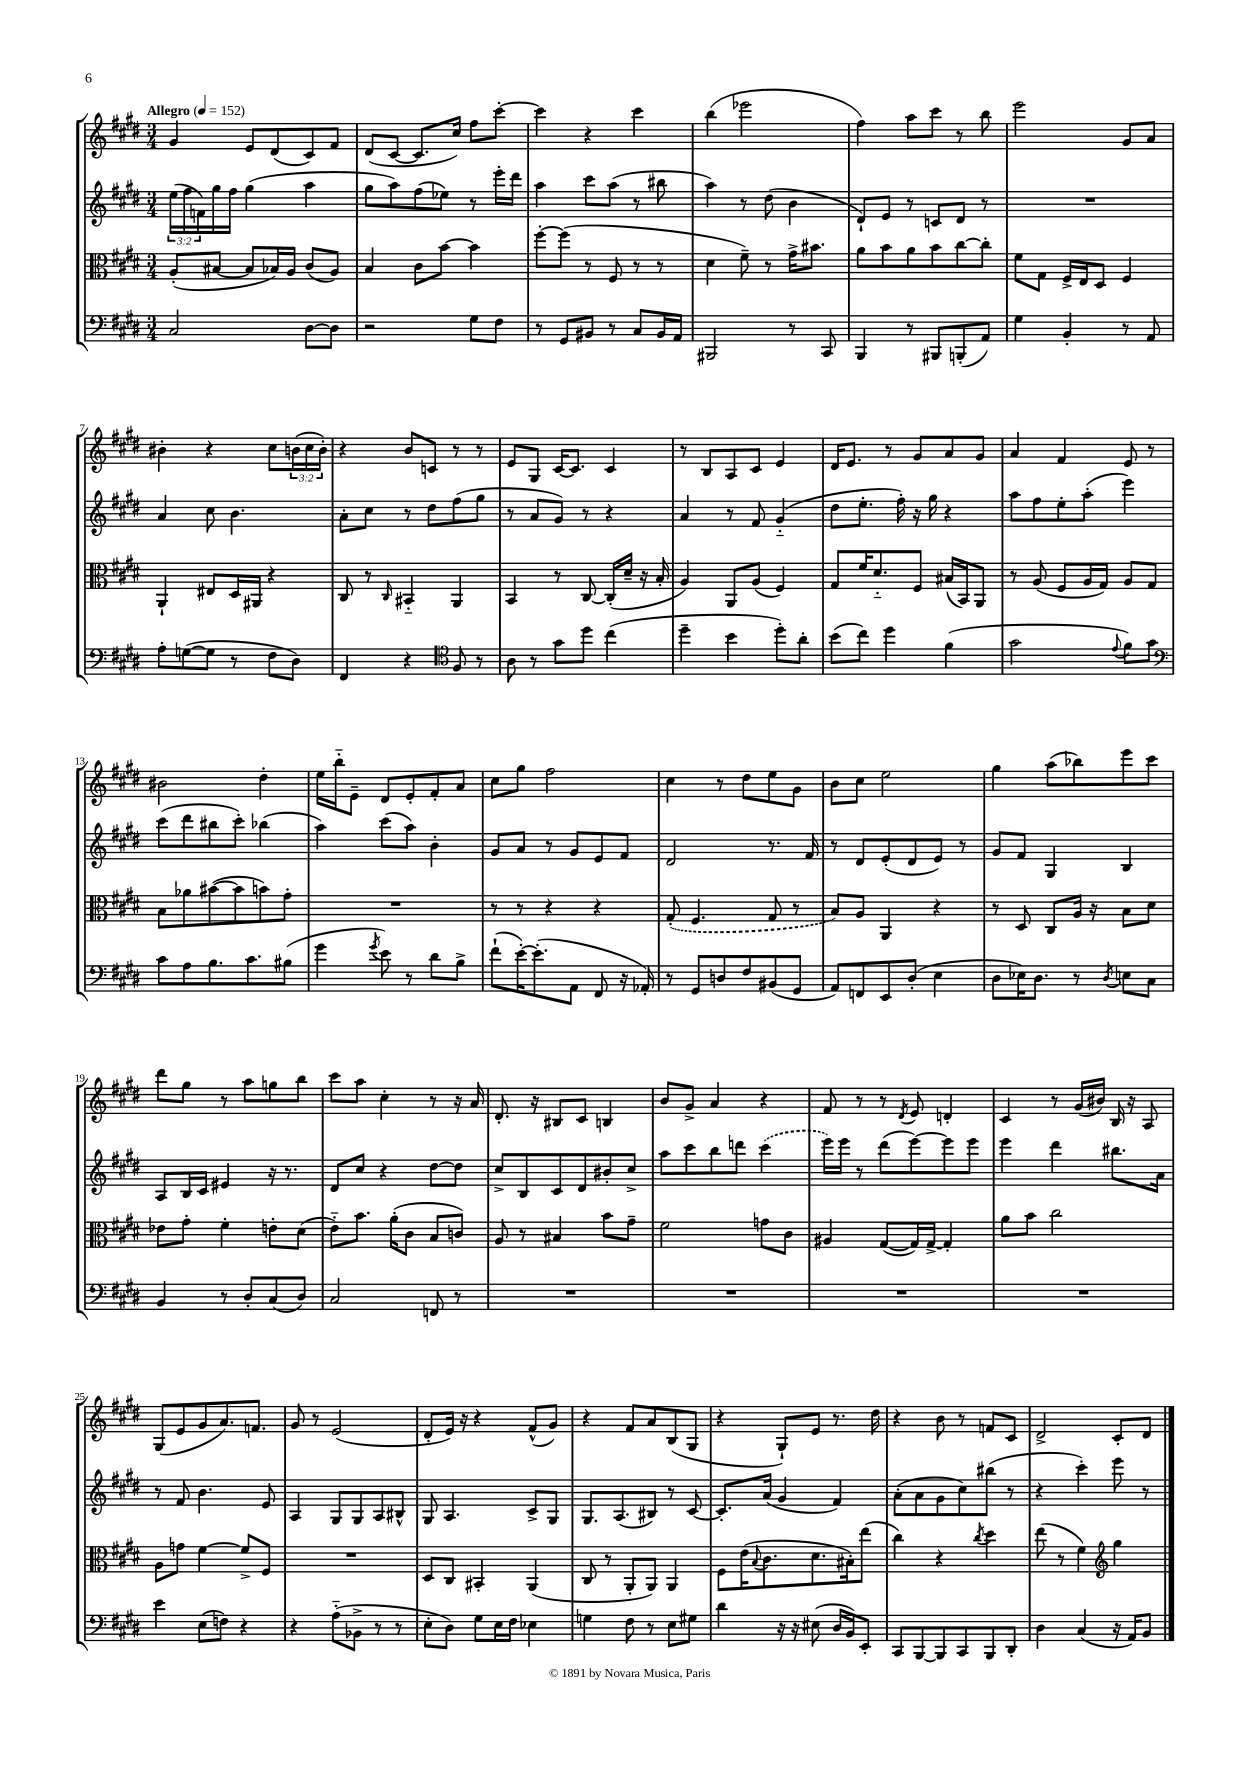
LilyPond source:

<<
\new StaffGroup <<
\new Staff = "s0" {
    \clef treble \key e \major \numericTimeSignature \time 3/4 \override Staff.TupletNumber.text = #tuplet-number::calc-fraction-text \tempo "Allegro" 4 = 152
    gis'4 e'8 dis'8( cis'8) fis'8 |
    dis'8( cis'8~ cis'8. cis''16) fis''8 cis'''8~-. |
    cis'''4 r4 cis'''4 |
    b''4( ees'''2 |
    fis''4) a''8 cis'''8 r8 b''8 |
    e'''2 gis'8 a'8 |
    bis'4-. r4 cis''8 \tuplet 3/2 { b'16( cis''16 b'16-.) } |
    r4 b'8 c'8 r8 r8 |
    e'8 gis8 cis'16~ cis'8. cis'4 |
    r8 b8 a8 cis'8 e'4 |
    dis'16 e'8. r8 gis'8 a'8 gis'8 |
    a'4 fis'4 e'8 r8 |
    bis'2 dis''4-. |
    e''16 b''16-_ e'8-- dis'8 e'8-. fis'8-. a'8 |
    cis''8 gis''8 fis''2 |
    cis''4 r8 dis''8 e''8 gis'8 |
    b'8 cis''8 e''2 |
    gis''4 a''8( bes''8) e'''8 cis'''8 |
    dis'''8 gis''8 r8 a''8 g''8 b''8 |
    cis'''8 a''8 cis''4-. r8 r16 a'16 |
    dis'8.-. r16 bis8 cis'8 b4 |
    b'8 gis'8-> a'4 r4 |
    fis'8 r8 r8 \acciaccatura { dis'8 } e'8 d'4-. |
    cis'4 r8 gis'16( bis'16) b16 r16 a8 |
    gis8( e'8 gis'8 a'8.) f'8. |
    gis'8 r8 e'2( |
    dis'8-. e'16) r16 r4 fis'8-^( gis'8) |
    r4 fis'8 a'8 b8( gis8 |
    r4 gis8-!) e'8 r8. dis''16 |
    r4 b'8 r8 f'8 cis'8 |
    dis'2-> cis'8-. dis'8 \bar "|." |
}
\new Staff = "s1" {
    \clef treble \key e \major \numericTimeSignature \time 3/4 \override Staff.TupletNumber.text = #tuplet-number::calc-fraction-text
    \tuplet 3/2 { e''16( fis''16 f'16) } gis''16 fis''16 gis''4( a''4 |
    gis''8 a''8) fis''8( ees''8) r8 e'''16-. dis'''16 |
    a''4 cis'''8 a''8( r8 bis''8 |
    a''4) r8 dis''8( b'4 |
    dis'8-!) e'8 r8 c'8 dis'8 r8 |
    R2. |
    a'4 cis''8 b'4. |
    a'8-. cis''8 r8 dis''8 fis''8( gis''8 |
    r8 a'8 gis'8) r8 r4 |
    a'4 r8 fis'8 gis'4-_( |
    dis''8 e''8.-. fis''16-.) r16 gis''16 r4 |
    a''8 fis''8 e''8-. a''8-.( e'''4) |
    cis'''8( dis'''8 bis''8 cis'''8-.) bes''4( |
    a''4) cis'''8( a''8) b'4-. |
    gis'8 a'8 r8 gis'8 e'8 fis'8 |
    dis'2 r8. fis'16 |
    r8 dis'8 e'8-.( dis'8 e'8) r8 |
    gis'8 fis'8 gis4 b4 |
    a8 b16 cis'16 eis'4 r16 r8. |
    dis'8 cis''8 r4 dis''8~ dis''8 |
    cis''8-> b8 cis'8 dis'8 bis'8-. cis''8-> |
    a''8 cis'''8 b''8 d'''8 \once \slurDashed cis'''4( |
    e'''16) e'''16 r8 dis'''8( e'''8~) e'''8 e'''8 |
    e'''4 dis'''4 bis''8. a'16 |
    r8 fis'8 b'4. e'8 |
    a4 gis8 gis8 a8 bis8-^ |
    gis8 a4. cis'8-> gis8 |
    gis8. a8.( bis8) r8 cis'8~ |
    cis'8.-. a'16( gis'4 fis'4) |
    a'8-.( a'8 gis'8 cis''8) bis''8( r8 |
    r4 cis'''4-.) e'''8 r8 \bar "|." |
}
\new Staff = "s2" {
    \clef alto \key e \major \numericTimeSignature \time 3/4
    a8-.( bis8~ bis8 bes16) a16 cis'8( a8) |
    b4 cis'8 b'8~ b'4 |
    fis''8~-. fis''8( r8 fis8 r8 r8 |
    dis'4 fis'8--) r8 gis'16-> bis'8. |
    a'8 b'8 a'8 b'8 cis''8~ cis''8-. |
    fis'8 gis8 fis16-> e16 dis8 fis4 |
    a,4-! eis8 dis16 ais,16 r4 |
    cis8 r8 \grace { cis16 } bis,4-_ a,4 |
    b,4 r8 cis8~ cis16-.( dis'16-- r16 b16-. |
    a4) a,8 a8( fis4) |
    gis8 fis'16 dis'8.-_ fis8 bis16( b,16) a,8 |
    r8 a8( fis8 a16 gis16) a8 gis8 |
    b8 aes'8 bis'8~( bis'8 b'8) gis'8-. |
    R2. |
    r8 r8 r4 r4 |
    \once \slurDashed gis8-.( fis4. gis8 r8 |
    b8) a8 a,4 r4 |
    r8 dis8 cis8 a16 r16 b8 dis'8 |
    ees'8 gis'8-. fis'4-. e'8-. dis'8( |
    e'8-_) b'8. a'16-.( cis'8 b8 c'8) |
    a8 r8 bis4 b'8 gis'8-- |
    fis'2 g'8 cis'8 |
    ais4 gis8~( gis16) gis16~-> gis4-. |
    a'8 b'8 cis''2 |
    a8 g'8 fis'4~ fis'8-> fis8 |
    R2. |
    dis8 cis8 bis,4-. a,4( |
    cis8 r8 a,8-. a,8) a,4 |
    fis8 e'16( \appoggiatura { b8 } cis'8. dis'8. bis16-.) e''8( |
    cis''4) r4 \acciaccatura { cis''8 } dis''4 |
    e''8( r8 fis'4) \clef treble gis''4 \bar "|." |
}
\new Staff = "s3" {
    \clef bass \key e \major \numericTimeSignature \time 3/4
    cis2 dis8~ dis8 |
    r2 gis8 fis8 |
    r8 gis,8 bis,8 r8 cis8 bis,16 a,16 |
    bis,,2 r8 cis,8 |
    b,,4 r8 bis,,8 b,,8-.( a,8) |
    gis4 b,4-. r8 a,8 |
    a8-. g8~( g8 r8 fis8 dis8) |
    fis,4 r4 \clef tenor fis8 r8 |
    a8 r8 gis'8 dis''8 cis''4( |
    dis''4-- b'4 dis''8-.) a'8-. |
    b'8( cis''8) dis''4 fis'4( |
    gis'2 \appoggiatura { e'8 } fis'8) gis'8 |
    \clef bass cis'8 a8 b8. cis'8. bis8( |
    gis'4 \acciaccatura { gis'8 } e'8) r8 dis'8 b8-> |
    fis'8-!( e'16~-.) e'8.-.( a,8 fis,8 r16 aes,16-.) |
    r8 gis,8 d8 fis8 bis,8( gis,8 |
    a,8) f,8 e,8 dis8-.( e4 |
    dis8 ees16) dis8. r8 \acciaccatura { dis8 } e8 cis8 |
    b,4 r8 dis8-. cis8( dis8) |
    cis2 f,8 r8 |
    R2. |
    R2. |
    R2. |
    R2. |
    e'4 e8( f8) r4 |
    r4 a8-_( bes,8-> r8 r8 |
    e8-. dis8) gis8 e16 fis16 ees4 |
    g4 fis8 r8 e8 gis8 |
    dis'4 r16 r16 eis8( dis16 b,16) e,8-. |
    cis,8 b,,8~ b,,8 cis,8 b,,8 dis,8-. |
    dis4 cis4( r16 a,16) b,8 \bar "|." |
}
>>
>>
